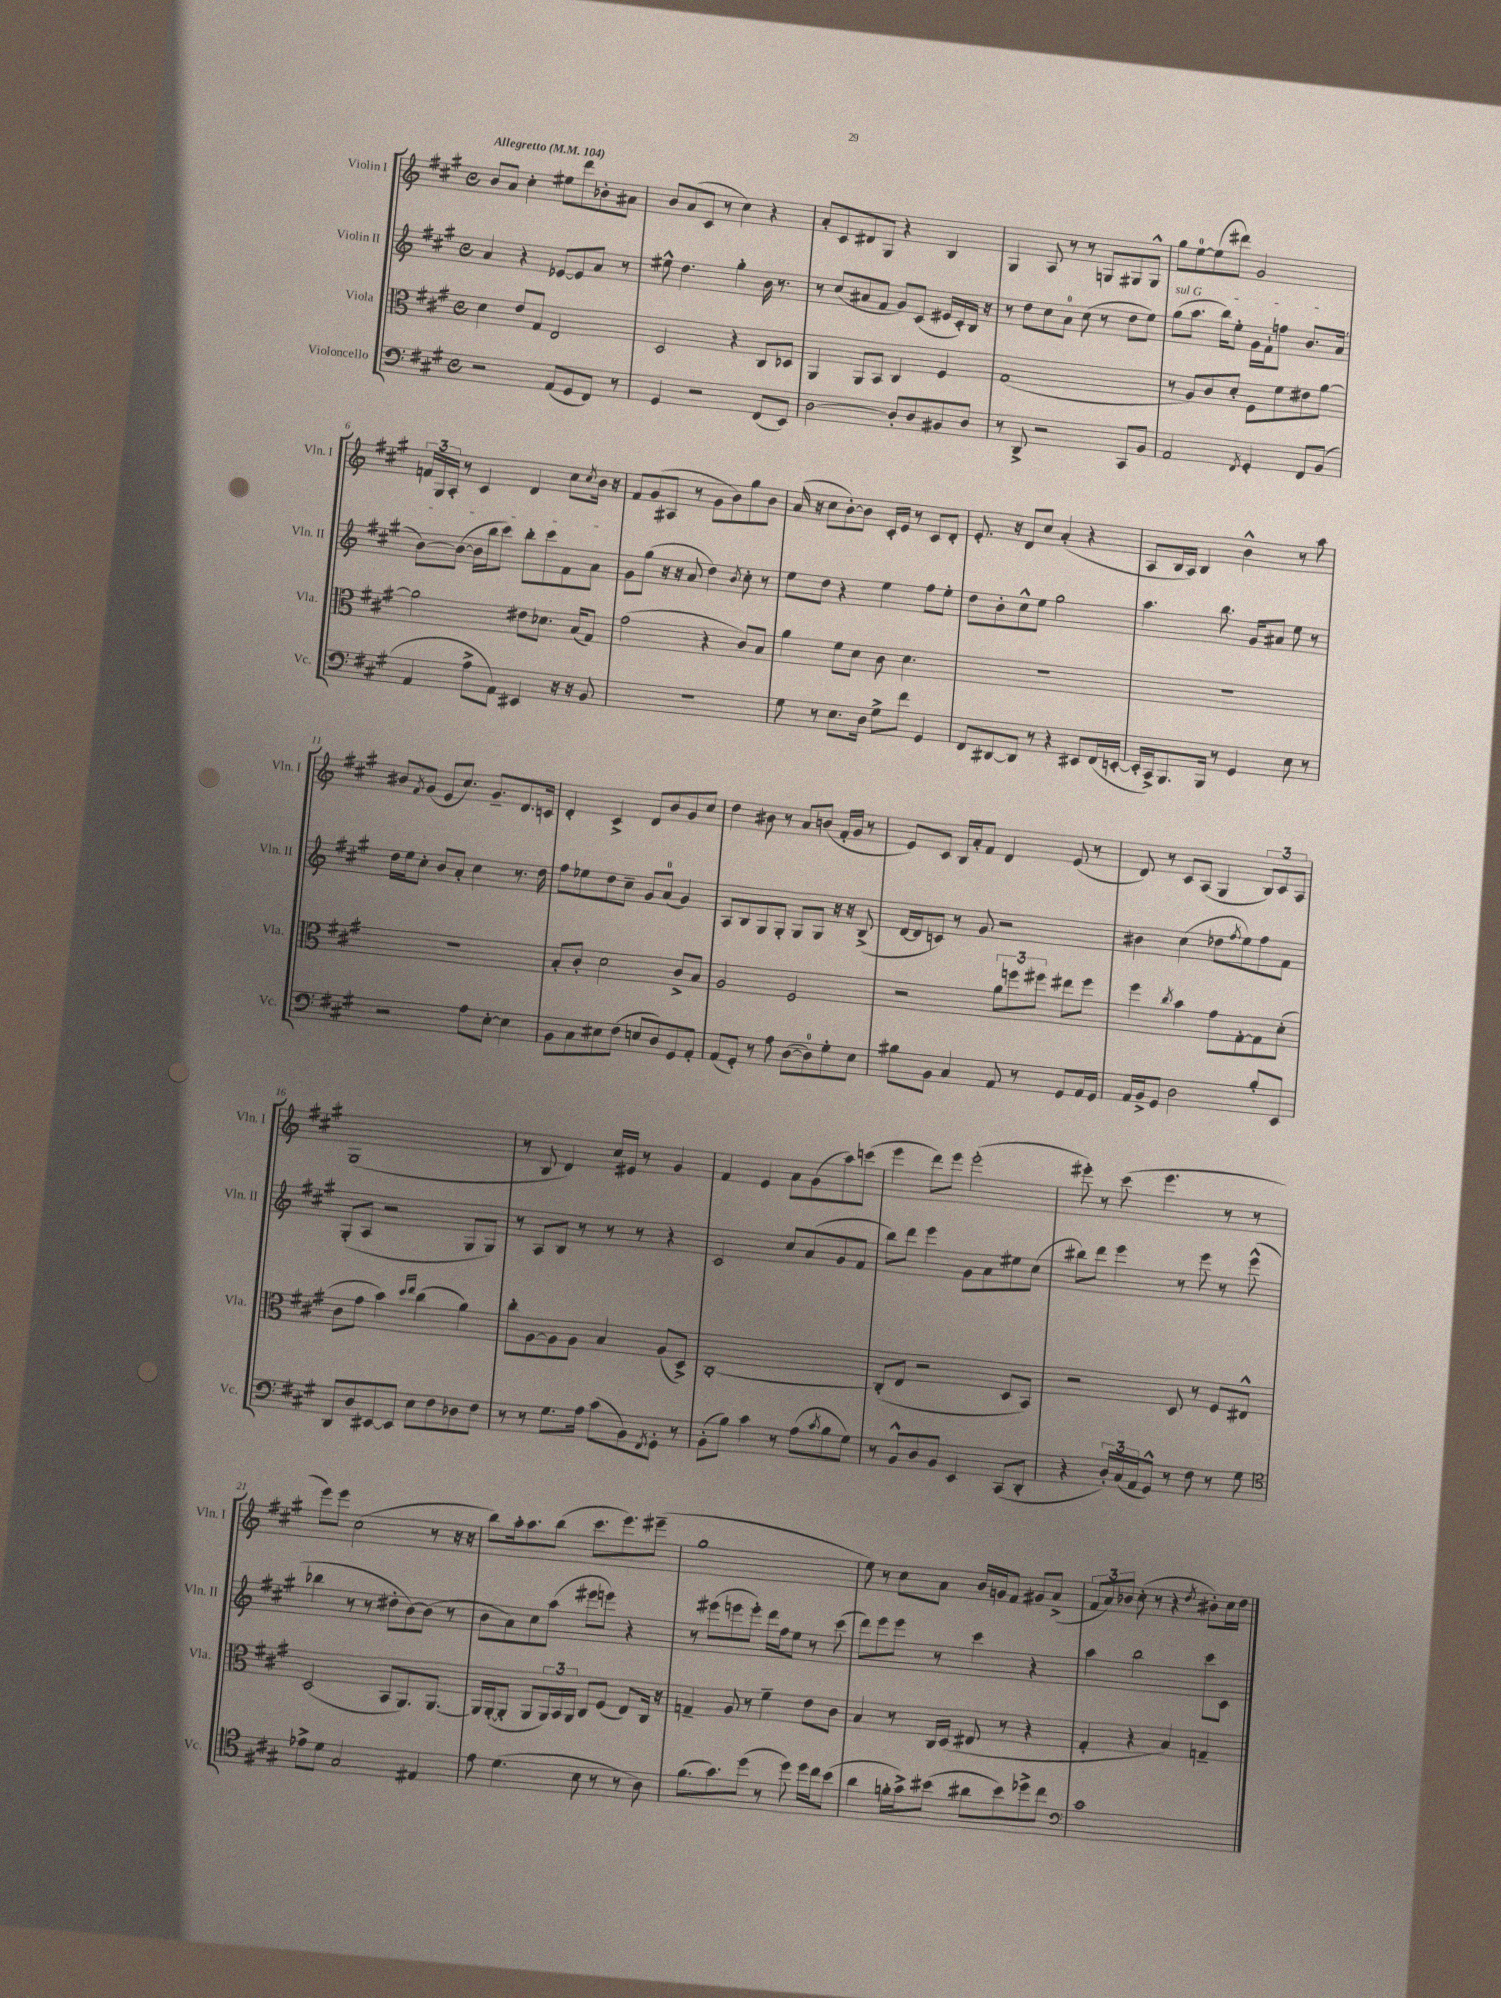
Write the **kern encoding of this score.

**kern	**kern	**kern	**kern
*part4	*part3	*part2	*part1
*staff4	*staff3	*staff2	*staff1
*I"Violoncello	*I"Viola	*I"Violin II	*I"Violin I
*I'Vc.	*I'Vla.	*I'Vln. II	*I'Vln. I
*clefF4	*clefC3	*clefG2	*clefG2
*k[f#c#g#]	*k[f#c#g#]	*k[f#c#g#]	*k[f#c#g#]
*M4/4	*M4/4	*M4/4	*M4/4
*met(c)	*met(c)	*met(c)	*met(c)
*MM104	*MM104	*MM104	*MM104
=1	=1	=1	=1
!	!	!	!LO:TX:a:B:t=Allegretto
2r	4d\	4a/	8b/L
.	.	.	8a/J
.	8e/L	4r	4cc#'\
.	8G#/J	.	.
(8AA/L	2E/	[8e-X/L	8ee#X\L
8GG#/	.	8e-/]	8ddd\
8FF#/J)	.	8a/J	8b-X'\
8r	.	8r	8a#X\J
=2	=2	=2	=2
4GG#/	2D/	8ee#X^^\	8b/L
.	.	4.dd\	(8a/
2r	.	.	8c#/J
.	.	.	8r
.	4r	4gg#'\	4cc#\)
(8FF#/L	8C#/L	16b\	4r
.	.	8.r	.
8EE/J)	8D-X/J	.	.
=3	=3	=3	=3
[2D\	4AA/	8r	8a'/L
.	.	(8cc#/L	8c#/
.	8AA/L	8a#X/	8d#X/
.	8BB/J	8f#/J	8G#/J
8D'/L]	4C#/	8g#/L)	4r
8D/	.	(8c#/J	.
8BB#X/	4F#/	16e#X/LL	4B/
.	.	16c#'/)	.
8D/J	.	16B/JJ	.
.	.	16r	.
=4	=4	=4	=4
8r	(1G#	8r	4G#/
8DD^/	.	8dd\L	.
2r	.	8cc#\	8A/
.	.	8a\J	8r
.	.	(8cc#\	8r
.	.	8r	8Gn/L
8CC#/L	.	8dd\L	8G#X/
8BB/J	.	8ee\J)	8G#^^/J
=5	=5	=5	=5
!	!	!LO:TX:a:i:t=sul G	!
2AA/	8r	(8gg#\L	8gg#\L
.	8A/L)	8.aa\J	[8ee\
.	8c#/	.	(8ee\]
.	.	16bb\KL)	.
.	8d'/J	8ee'\J	8ddd#X\J)
8qFF#/	.	.	.
4GG#'/	8F#\L	16g#\LL	2g#/
.	.	16f#`\J	.
.	8f#\	8ffn\J	.
8FF#/L	8e#X\	8.b/L	.
(8BB/J	[8a\J	.	.
.	.	(16a/Jk	.
!!LO:LB:g=z
=6	=6	=6	=6
4AA/	2a\]	[8b\L)	24fn/LL
.	.	.	24G#/
.	.	.	24A'/JJ
.	.	(8b\J_	8r
8A^\L	.	16b\LL]	4c#/
.	.	16bb\J	.
8AA\J)	.	8ccc#\J)	.
4EE#X/	8e#X\L	8bb'\L	4d/
.	8.d-X\J	8ccc#\	.
16r	.	8f#\	8cc#\L
16r	(16B/KL	.	.
.	.	.	8qcc#/
8BB/	8G#/J)	8a\J	16b\Jk
.	.	.	16r
=7	=7	=7	=7
1r	(2g#\	8g#\L	8f#/L
.	.	(8gg#\J	(8g#/
.	.	16r	8A#X/J
.	.	16r	.
.	.	8a/	8r
.	4r	4dd\)	8g#\L
.	.	.	8b\)
.	.	8qb/	.
.	8c#/L)	8cc#'\	8gg#\
.	8B/J	8r	8b\J
=8	=8	=8	=8
8G#\	4a\	8ee\L	(16a/
.	.	.	16r
8r	.	8dd\J	8cc#\L
8.E\L	8f#\L	4r	[8b'\)
.	8d\J	.	8b\J]
16D\Jk	.	.	.
8G#^\L	8c#\	4ee\	16c#'/LL
.	.	.	16e/JJ
8f#\J	4.d\	.	8r
4GG#/	.	8ff#\L	8c#/L
.	.	8ee'\J	8d'/J
=9	=9	=9	=9
8FF#/L	1r	8dd\L	8.e'/
[8DD#X/	.	8b'\	.
.	.	.	16r
8DD#/J]	.	8cc#^^\	8d/L
8r	.	8ee\J	8cc#/J
4r	.	2gg#\	(4a'/
8EE#X/L	.	.	4r
(16FF#/L	.	.	.
[16EEn'/JJ	.	.	.
=10	=10	=10	=10
16EE'/LL]	1r	4.aa\	8A/L
16CC#^/J)	.	.	.
8.BBB/	.	.	16B/L
.	.	.	16A/JJ)
.	.	.	4B/
16BBB/Jk	.	.	.
8r	.	8.bb\	.
4GG#/	.	.	4b^^\
.	.	16g#/KL	.
.	.	8a#X/J	.
8E\	.	8ee\	8r
8r	.	8r	8aa\
!!LO:LB:g=z
=11	=11	=11	=11
2r	1r	16dd\LL	8b#X/L
.	.	16ee\J	.
.	.	.	8qf#/
.	.	8cc#'\J	(8g#/J
.	.	8b/L	8e/L
.	.	8a'/J	8.cc#/J)
8A\L	.	4cc#\	.
.	.	.	8.g#~/L
[8E'\J	.	.	.
4E\]	.	8.r	8.d/
.	.	16dd\	16cn/Jk
=12	=12	=12	=12
8BB\L	8B'/L	8ff#\L	4d'/
8C#\	8c#'/J	8ee-X\	.
8E#X\	2d\	8dd\	4c#^/
(8F#\J	.	8cc#~\J	.
8En/L	.	8g#/L	8d/L
8D/)	.	(8a/J	8b/
8GG#/	8c#^/L	4g#/)	8g#/
8AA'/J	8B/J	.	8cc#/J
=13	=13	=13	=13
(8AA/L	2A/	8A/L	4dd\
8GG#'/J)	.	8B/	.
8r	.	8G#/	8b#X\
8A\	.	8G#'/J	8r
([8D\L	2F#/	8G#/L	8a/L
8D\])	.	8G#/J	(8bn/J
8G#'\	.	16r	16f#'/LL
.	.	16r	16g#/JJ
8E\J	.	(8B^/	8r
=14	=14	=14	=14
8B#X\L	2r	[16d/LL	8e/L)
.	.	16d/J]	.
8BB\J	.	8cn/J)	8c#/J
4C#/	.	8r	16B/LL
.	.	.	16a'/J
.	.	8g#/	8f#/J
8AA/	12a\L	2r	4d/
.	12ffn\	.	.
8r	.	.	.
.	12ff#X\J	.	.
8GG#/L	8ee#X\L	.	(8e/
16AA/L	8ff#\J	.	8r
16GG#/JJ	.	.	.
=15	=15	=15	=15
16AA/LL	4ff#\	4b#X\	8d/)
16BB^/J	.	.	.
8GG#/J	.	.	8r
.	8qcc#/	.	.
2D\	4b\	(4cc#\	8c#/L
.	.	.	(8A/J
.	8g#\L	8dd-X\L	4G#/
.	.	8qff#/	.
.	[8G#'\	8ee\)	.
8B'/L	8G#\]	8ff#\	12B/L)
.	.	.	12c#/
8EE/J	(8d'\J	8f#\J	.
.	.	.	12A/J
!!LO:LB:g=z
=16	=16	=16	=16
8DD/L	8c#\L	(8G#'/L	(1G#
8D/	8g#\J	8A/J	.
[8EE#X/	4b\)	2r	.
8EE#/J]	.	.	.
.	16qqdd/LL	.	.
.	16qqee/JJ	.	.
8E\L	(4cc#\	.	.
8F#\	.	.	.
8D-X\	4a\)	8G#/L	.
8F#\J	.	8G#/J)	.
=17	=17	=17	=17
8r	8cc#'\L	8r	8r
8r	[8A\	8A/L	8B/
8.G#\L	8A\]	8B/J	4d/)
.	8A\J	8r	.
16A\Jk	.	.	.
(8c#\L	4B/	8r	16cc#/LL
.	.	.	16e#X/JJ
8BB\)	.	8r	8r
8qFF#/	.	.	.
8GG#'\J	(8A/L	4r	4g#/
8r	8D^/J)	.	.
=18	=18	=18	=18
(8BB'\L	[1C#'	2c#/	4f#/
8B\J)	.	.	.
4c#\	.	.	4e/
8r	.	8cc#/L	8a\L
(8A\L	.	(8a/	(8g#\
8qc#/	.	.	.
8B\	.	8g#/	8aa\)
8G#\J)	.	8f#/J	(8cccn\J
=19	=19	=19	=19
8r	(8C#'/L]	8bb\L)	4eee\
8BB^^/L	8E/J	8ddd\J	.
8D/	2r	4eee\	8ddd\L)
8BB/J	.	.	8eee\J
4EE/	.	8g#\L	(2eee'\
.	.	8a\	.
(8CC#/L	8D/L	8ee#X\	.
8DD'/J	8BB/J)	(8cc#\J	.
=20	=20	=20	=20
4r	2r	8bb#X\L)	8eee#X'\)
.	.	8ddd\J	8r
24D'/LL)	.	4eee\	(8ccc#\
(24C#/	.	.	.
24AA/J	.	.	.
8GG#^^/J)	.	.	4.eee#\
8r	8D/	8r	.
8F#\	8r	8eee\	.
8r	8F#/L	8r	8r
8G#\	8E#X^^/J	(8eee^^\	8r
!!LO:LB:g=z
=21	=21	=21	=21
*clefC4	*	*	*
8e-X^\L	(2D/	4bb-X\	8eee\L)
8d\J	.	.	8eee\J
2G#/	.	8r	(2cc#\
.	.	8r	.
.	8BB/L	8dd#X'\L	.
.	8.AA/)	[8b\)	.
4E#X/	.	(8b\J]	8r
.	[8.AA/J	.	.
.	.	8r	16r
.	.	.	16r
=22	=22	=22	=22
8e\	16AA/LL]	8b\L	8bb\L)
.	([16AA'/J	.	.
(4.d\	8AA'/J]	8a\)	16aa'\k
.	.	.	8.aa\
.	8AA/L	8cc#\	.
.	24AA/L)	(8aa\J	(8bb\J
.	24BB/	.	.
.	24AA/JJ	.	.
8B\	8C#/L	8eee#X\L	8.ccc#\L
8r	(8F#/J	8eeen\J)	.
.	.	.	8.eee\)
8r	8E/L)	4r	.
8A\)	16C#/Jk	.	(8eee#X~\J
.	16r	.	.
=23	=23	=23	=23
(8.f#\L	4Gn~/	8r	1gg#
.	.	(8eee#X\L	.
8.g#\)	.	.	.
.	8A/	8eeen\	.
(8dd\J	8r	8eee'\J)	.
8r	4f#~\	16ddd\LL	.
.	.	16ff#\J	.
8dd\)	.	8ee\J	.
16dd\LL	8e\L	8r	.
16cc#\J	.	.	.
(8b\J	8c#\J	(8ccc#\	.
=24	=24	=24	=24
4a\	4B/	8ddd\L)	8ee\)
.	.	8eee\	8r
16fn'\LL	8r	8eee\J	8cc#\L
16g#^\J)	.	.	.
(8b#X\J	16C#/LL	8r	8a\J
.	(16D/JJ	.	.
8a#X\L	8E#X/	4ccc#\	16b/LL
.	.	.	16gn/J
8b#\)	8r	.	8f#/J
8dd-X^\	4r	4r	8g#X/L
8cc#\J	.	.	(8a^/J
=25	=25	=25	=25
*clefF4	*	*	*
1c#	4G#'/	4aa\	12f#/L
.	.	.	12a/)
.	.	.	12b-X/J
.	4r	2bb\	(8cc#'\
.	.	.	8r
.	4B/)	.	4r
.	.	.	8qdd/
.	4Gn~/	8ccc#\L	8b#X'\L)
.	.	8c#\J	16cc#\L
.	.	.	16dd\JJ
==	==	==	==
*-	*-	*-	*-
